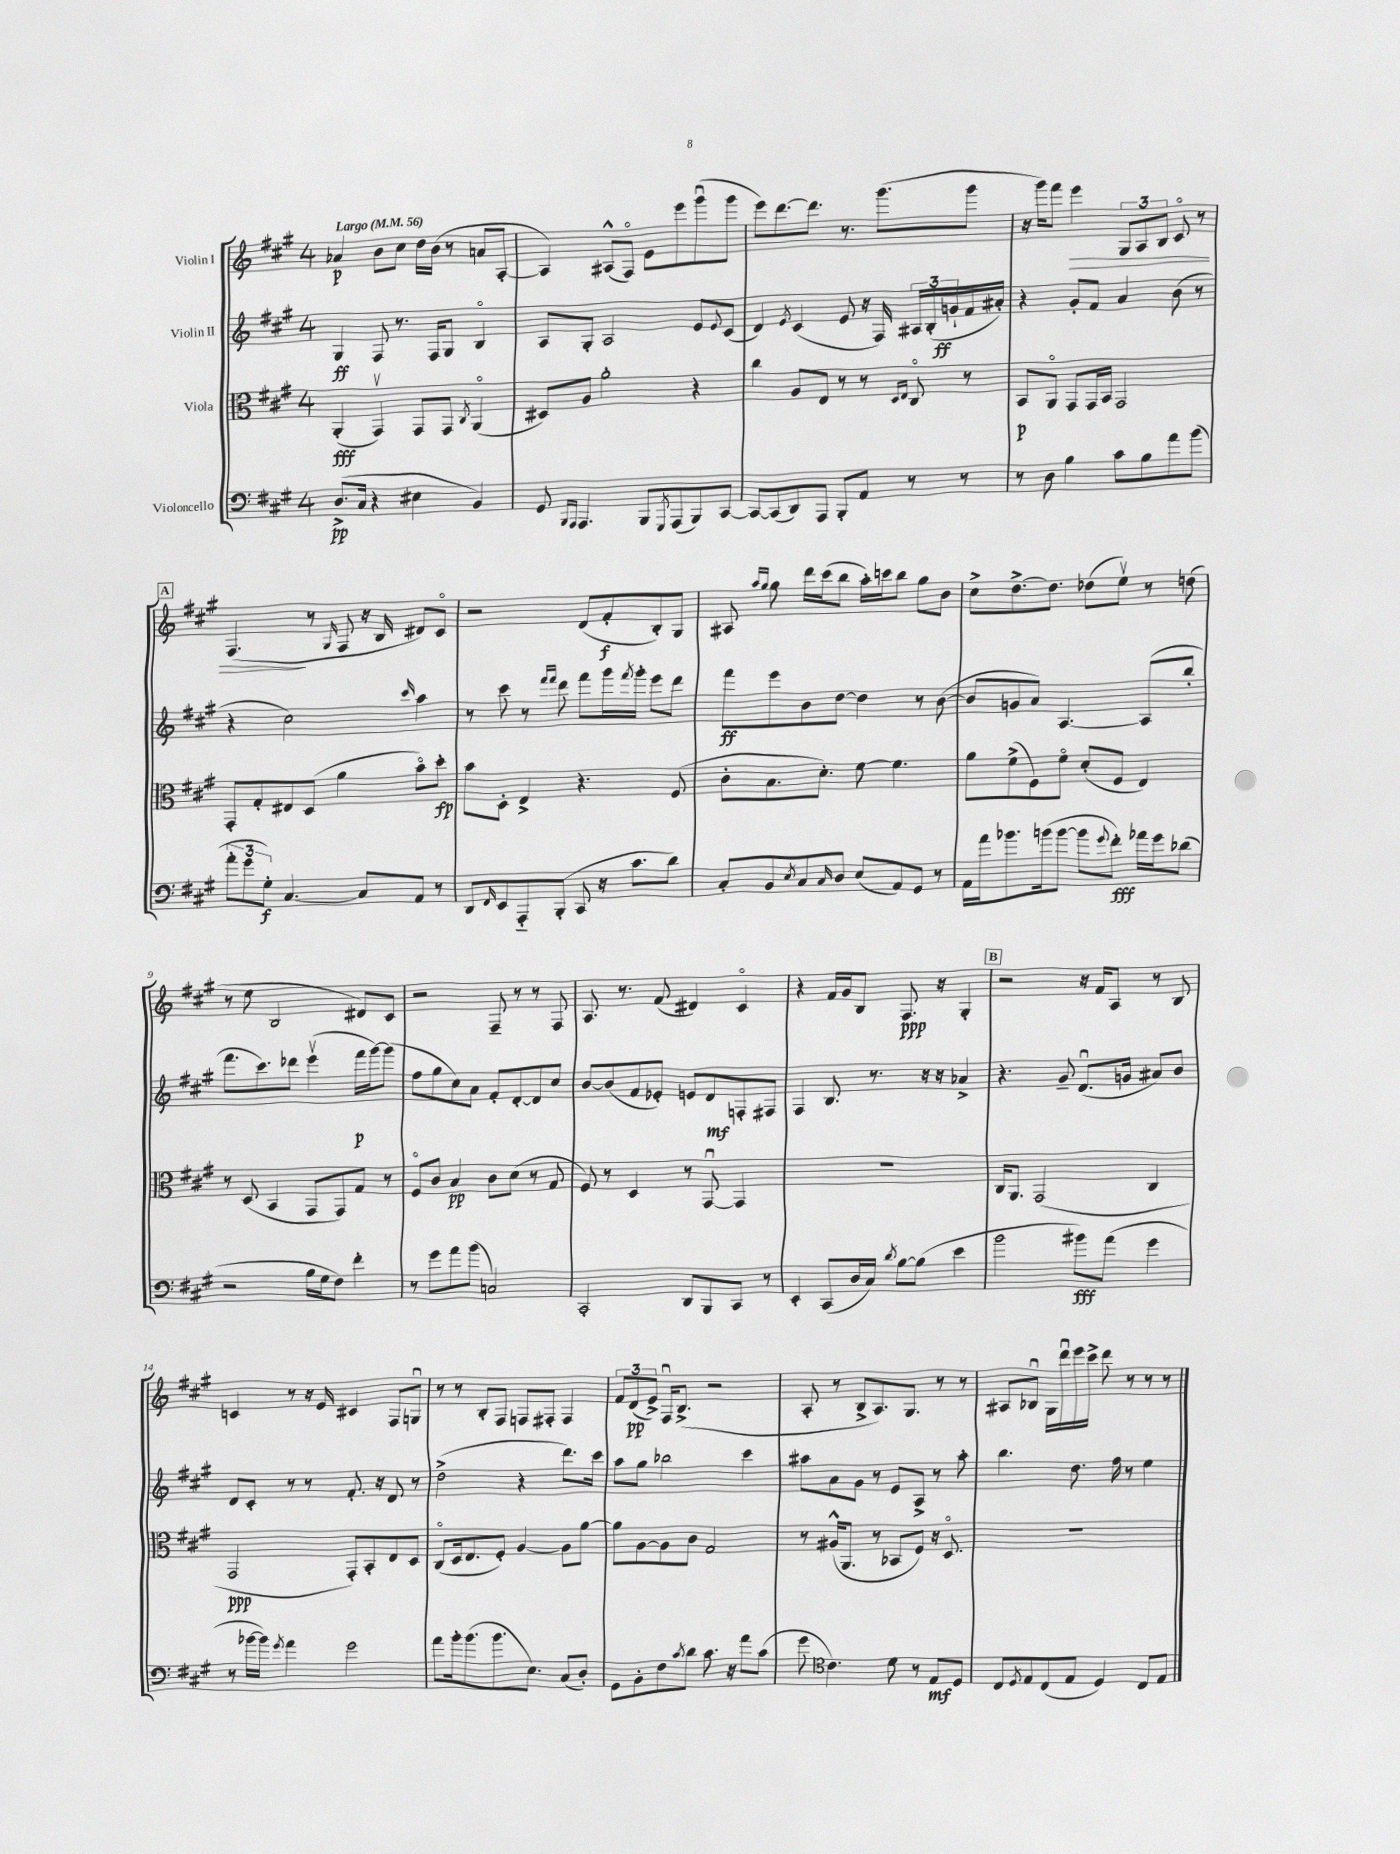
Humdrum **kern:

**kern	**kern	**kern	**kern
*staff4	*staff3	*staff2	*staff1
*clefF4	*clefC3	*clefG2	*clefG2
*k[f#c#g#]	*k[f#c#g#]	*k[f#c#g#]	*k[f#c#g#]
*M4/4	*M4/4	*M4/4	*M4/4
*MM56	*MM56	*MM56	*MM56
(8.D^	(4AA'	4G#	4a-
16C#	.	.	.
4r	4GG#v)	8F#	8b
.	.	8.r	8cc#
4E#	8GG#	.	16dd
.	.	16F#	(16b
.	8GG#	8G#	8r
.	8qC#	.	.
4BB)	(4AAo	4Bo	8a
.	.	.	[8A'
=	=	=	=
8GG#	8D#)	8A	4A])
16qqBBB	.	.	.
16qqAAA	.	.	.
4.AAA	8A	8G#'	.
.	2a'	2A	(8A#^^
.	.	.	8F#o)
8BBB	.	.	8e
8qGGG#	.	.	.
(8AAA	.	.	8eee
8BBB)	4r	8e	(8ggg#u
.	.	8qqe	.
[8CC#	.	(8c#	8ggg#
=	=	=	=
8CC#_	4cc#	4d)	8eee)
(8CC#]	.	.	[8.ddd
.	.	8qe	.
8DD)	8A	(4c#	.
.	.	.	8.ddd]
8AAA	8E	.	.
8BBB'	8r	8e	8.r
8AA	8r	16r	.
.	.	16F#)	(8.ggg#
.	16qqD	.	.
.	16qqE	.	.
8r	8C#o	24A#	.
.	.	(24B'	.
.	.	24g`	.
8r	8r	16f#	8ggg#
.	.	16a#')	.
=	=	=	=
8r	8BB	4r	16r
.	.	.	16ggg#)
8D	8AAo	.	8fff#
4B	8GG#	8g#'	4eee
.	16GG#	8f#	.
.	16BB	.	.
8c#	2GG#	4a	12G#
.	.	.	12A
8B	.	.	.
.	.	.	12B
8a	.	(8b	8c#o
(8b	.	8r	8r
=	=	=	=
12a'	8GG#'	4r	(4.F#
12g#	.	.	.
.	8G#'	.	.
12G#')	.	.	.
[4.C#	8E#	2cc#)	.
.	(8D	.	8r
.	.	.	16qqG#
.	4a	.	8F#
8C#]	.	.	16r
.	.	.	16B
.	.	16qqccc#	.
8AA	8bo)	4aa	8d#)
8r	8dd'	.	8c#o
=	=	=	=
8DD	8b	8r	2r
16qqFF#	.	.	.
8EE	8D'	8ccc#	.
8AAA'~	4E^	8r	.
.	.	16qqfff#	.
.	.	16qqfff#	.
(8BBB'	.	8ddd	.
8CC#	4.r	8fff#	(8d
16r	.	16ggg#	8f#'
.	.	8qfff#	.
8.c#	.	16ggg#'	.
.	.	8eee	8B')
8d)	(8F#	8ddd	8G#
=	=	=	=
8C#'	8c#'	8fff#	8A#
.	.	.	16qqaa
.	.	.	16qqgg#
8BB	8.B	8eee	8gg#
8qE	.	.	.
8C#	.	8b	16ddd
.	8.d')	.	(16ccc#
16qqC#	.	.	.
8D	.	[8dd	8bb
(8E	[8f#	4dd]	16aa')
.	.	.	16ccc
8AA)	4.f#]	.	8bb
8GG#	.	8r	8gg#
8r	.	([8b	8b
=	=	=	=
16AA	8a	8b]	8cc#^
16a	.	.	.
8.b-	(8f#^	8g	[8.dd^
.	8F#)	8a)	.
(16b	.	.	8.dd]
[8b	8f#o	[4.A	.
8b]	(8d'	.	(8dd-
8qqg#	.	.	.
8f#')	8F#	.	8eev)
16a-	4E)	(8A]	8r
16g#	.	.	.
(8d-	.	8bb'	(8dd
=	=	=	=
2r	8r	8.fff#	8r
.	(8D	.	8ee
.	.	8.ccc#)	.
.	4BB	.	2B
.	.	8ddd-	.
16B	8GG#	(4eeev	.
16G#	.	.	.
8F#)	8GG#)	.	.
4f#'	8G#	16fff#	8d#)
.	.	[16ggg#)	.
.	8r	(8ggg#]	8c#
=	=	=	=
8r	8F#o	8ff#	2r
8g#	8c#	8gg#	.
8a	4B	8cc#)	.
(8b	.	8a	.
2C)	8c#	8f#'	8F#~
.	(8d	[8d'	8r
.	8r	8d]	8r
.	8G#	8cc#	8F#
=	=	=	=
2CC#'	8F#)	[8b	8.A
.	8r	(8b]	.
.	.	.	8.r
.	4D	8f#	.
.	.	8e-')	(8f#
8DD	8r	8e	4d#)
8BBB	[8GG#u	8d	.
8CC#	4GG#]	8F'	4c#o
8r	.	8F#	.
=	=	=	=
4EE'	1r	4F#	4r
(8CC#	.	8.B	16f#
.	.	.	16g#
16D	.	.	8B
16C#)	.	8.r	.
8qd	.	.	.
[8B	.	.	8.F#
(8B]	.	16r	.
.	.	16r	16r
4e	.	4a-^	4G#'
=	=	=	=
2b	16C#	4.r	2r
.	8.AA	.	.
.	(2GG#	.	.
.	.	8g#~	.
8b#)	.	(8.du	16r
.	.	.	16f#
(8a	.	.	8A
.	.	16g	.
4g#	4C#	8a#)	8r
.	.	8b	8B
=	=	=	=
8r	2GG#	8d	4c
[16b-	.	8c#'	.
16b-])	.	.	.
8qg#	.	.	.
4a	.	8r	8r
.	.	8r	16r
.	.	.	16e
2g#	8GG#')	8.f#'	4c#
.	8BB'	.	.
.	.	16r	.
.	8E	8d	8F#
.	8D	8r	8Gu
=	=	=	=
8a	(8C#o	(2dd^	8r
16b'	16D	.	8r
(8.b	8.E	.	.
.	.	.	8B'
8.b	8F#')	.	8F#
.	[4A	4r	8F
8.E)	.	.	.
.	.	.	8F#'
(8C#	8A]	8.ddd)	4F#
8D')	[8a	.	.
.	.	16ccc#	.
=	=	=	=
8GG#	8a]	8aa	12f#
.	.	.	(12d
8BB'	[8A	8gg#	.
.	.	.	12e^)
8F#	8A]	2bb-	16F#u
.	.	.	(8.B^
8qc#	.	.	.
8d	8c#	.	.
8.c#	2G#	.	2r
16r	.	.	.
8a	.	4ccc#	.
(8c#	.	.	.
=	=	=	=
8g#	8r	8aa#	8A'
*clefC4	*	*	*
4.c#)	(16A#^^	8a	8r
.	8.AA	.	.
.	.	8g#	8B^
.	8r	8r	8.A)
8d	8BB-	8e	.
.	.	.	8.G#
8r	8F#)	8A^	.
8E	16r	8r	8r
.	8.Do	.	.
8D	.	8aa#'	8r
=	=	=	=
8C#	1r	4.bb	8A#
8qD	.	.	.
8E	.	.	8B-u
(8C#	.	.	16G#
.	.	.	16dddu
8E	.	8.dd	16eee
.	.	.	16ccc#^
4D)	.	.	8ddd
.	.	16ff#	.
.	.	8r	8r
8C#	.	4ee	8r
8E	.	.	8r
==	==	==	==
*-	*-	*-	*-
